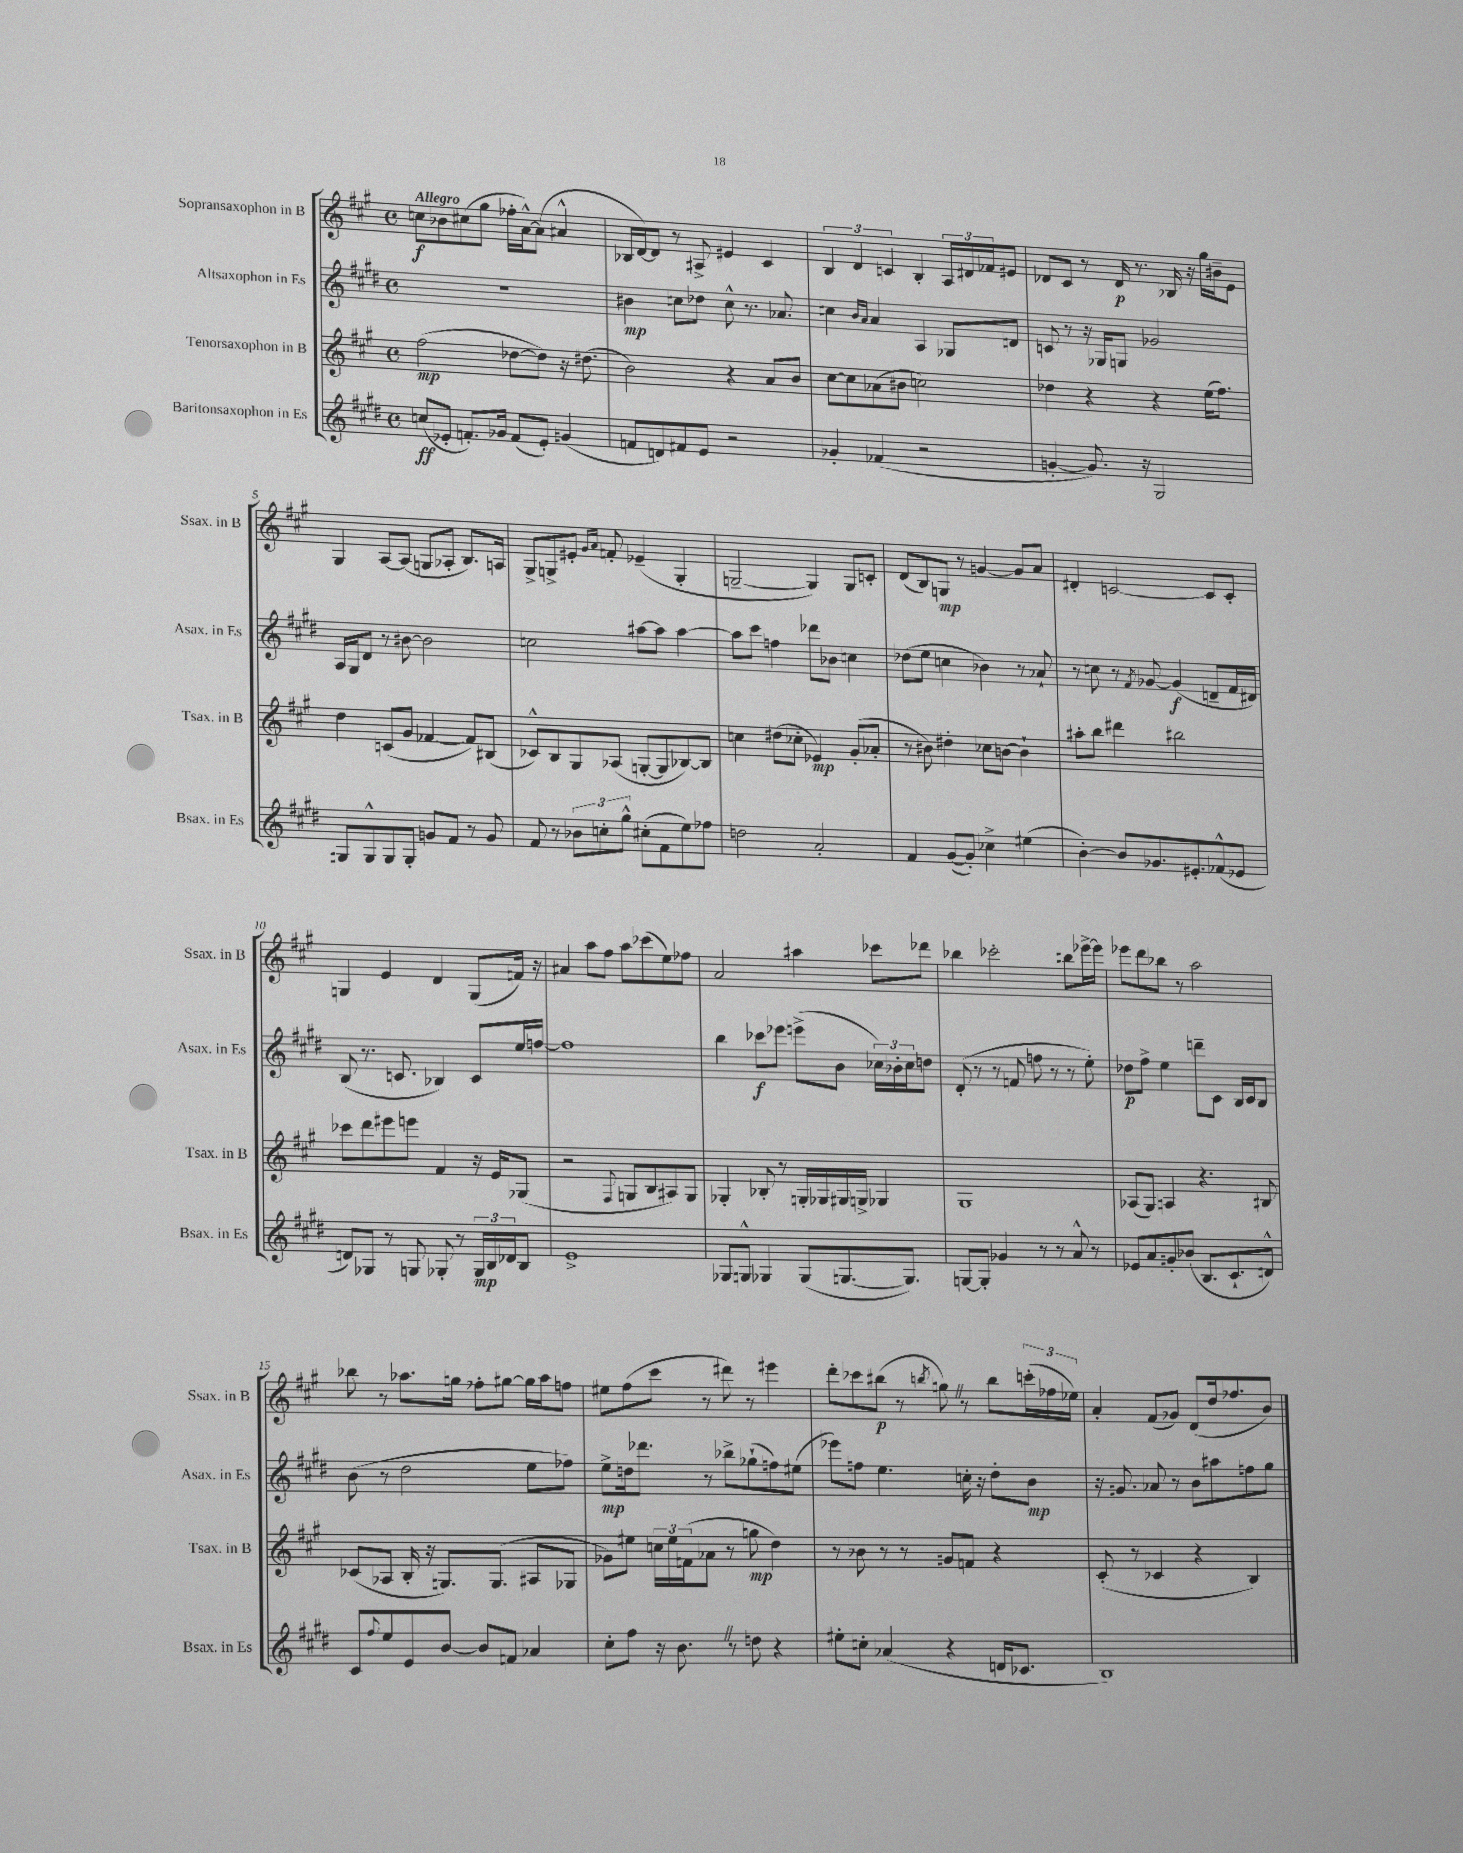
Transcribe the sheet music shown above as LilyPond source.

<<
\new StaffGroup <<
\new Staff = "s0" \with { instrumentName = "Sopransaxophon in B" shortInstrumentName = "Ssax. in B" } {
    \clef treble \key a \major \defaultTimeSignature \time 4/4 \tempo "Allegro"
    c''8\f bes'8 cis''8( gis''8 fes''16-. a'16~-^) a'8( ais'4-^ |
    bes16 d'16~) d'8 r8 ais8-> eis'4 cis'4 |
    \tuplet 3/2 { b4 d'4 c'4 } b4-. \tuplet 3/2 { a16 dis'16 fes'16 } eis'8 |
    des'8 cis'8 r8 des'16\p r8. bes16 r16 gis''16 bis'16-- e'8 |
    gis4 a8~ a8( g8 aes8-. b8.) a16 |
    gis8-> g8-> eis'8-. \grace { gis'16 a'16 } f'8-. ees'4--( g4-. |
    g2~-- g4) g8 c'8-. |
    d'8( b8) g8\mp r8 g'4~ g'8 a'8 |
    dis'4-. c'2~ c'8 c'8-. |
    g4 e'4 d'4 g8( f'16) r16 |
    ais'4 a''8 fis''8 a''8 ces'''8( e''8) fes''8 |
    a'2 ais''4 ces'''8 des'''8 |
    bes''4 ces'''2-. b''8 ees'''16~-> ees'''16 |
    ees'''8 d'''8 bes''8 r8 a''2 |
    bes''8 r8 aes''8. g''16 fes''8-. gis''8~ gis''16 aes''16 f''8 |
    eis''8 fis''8( cis'''8 r8 dis'''8) r8 eis'''4 |
    d'''8-. ces'''8 bis''8\p( r8 \acciaccatura { b''8 } g''8) \once \override BreathingSign.text = \markup { \musicglyph "scripts.caesura.straight" } \breathe r8 b''8 \tuplet 3/2 { c'''16-.( fes''16 ees''16) } |
    a'4-. fis'8( ges'8) d'8( d''16 fes''8. b'8) \bar "|." |
}
\new Staff = "s1" \with { instrumentName = "Altsaxophon in Es" shortInstrumentName = "Asax. in Es" } {
    \clef treble \key e \major \defaultTimeSignature \time 4/4
    R1 |
    bis'4\mp c''8 des''8 c''8-^ r8. aes'8. |
    c''4 \grace { b'16 a'16 } a'4 a4 ges8 d'8 |
    c'8 r8 r16 ges16 g8 ges'2 |
    a16 gis16 dis'8 r8 bis'8~ bis'2 |
    c''2 ais''8~ ais''8 ais''4~ |
    ais''8 cis'''8 f''4 des'''8 bes'8 c''4 |
    des''8( e''8 c''4 bes'4) r8 aes'8-! |
    r8 c''8 r8 \acciaccatura { fis'8 } ges'8~ ges'4\f( d'8-- fis'16 dis'16) |
    b8( r8. c'8. bes4) c'8 e''16 f''16~ |
    f''1 |
    b''4 ces'''8\f ees'''8 e'''8->( b'8 \tuplet 3/2 { ces''16) bes'16-. ces''16 } d''8 |
    dis'8-.( r8 r8 f'8 f''8 r8 r8 e''8-.) |
    des''8\p fis''8-> e''4 d'''8-- cis'8 b16 cis'16 b8 |
    b'8( r8 dis''2 e''8 fes''8) |
    e''8->\mp d''16 des'''8. r8 bes''8-> ges''8-!( f''8) eis''8( |
    ees'''8) f''8 e''4. c''16-. r16 dis''8-. b'8\mp |
    r16 g'8. aes'8 r8 b'8 ais''8 f''8 gis''8 \bar "|." |
}
\new Staff = "s2" \with { instrumentName = "Tenorsaxophon in B" shortInstrumentName = "Tsax. in B" } {
    \clef treble \key a \major \defaultTimeSignature \time 4/4
    fis''2\mp( des''8~ des''8) r16 dis''8.( |
    b'2) r4 a'8 b'8 |
    cis''8~ cis''8 aes'8( bis'8 c''2) |
    des''4 r4 r4 e''16( fis''8.) |
    d''4 c'8( gis'8 fes'4~ fes'8) bis8( |
    ces'8-^) b8 gis8 aes8( g8~-. g8 bes8~) bes8 |
    c''4 dis''8( ces''8-. ees'4\mp) gis'8-.( aes'8-. |
    r8 bis'8) dis''4-. ces''8 b'8~ b'4-! |
    ais''8-. b''8 dis'''4 bis''2 |
    ces'''8 d'''8 eis'''8 e'''8 fis'4 r16 e'16 ges8( |
    r2 \appoggiatura { fis8 } g8 b8 ais8) g8 |
    ges4-. bes8-. r8 g16-. ges16 gis16 g16-> ges4 |
    gis1 |
    aes8( gis8) a4 r4. bis8 |
    ces'8( aes8 b16-. r16 g8.) g8.( ais8 ges8 |
    ges'8) eis''8 \tuplet 3/2 { c''16 eis''16 f'16( } aes'8 r8 g''8\mp d''4) |
    r8 bes'8 r8 r8 g'8 f'8 r4 |
    cis'8-.( r8 ces'4 r4 b4) \bar "|." |
}
\new Staff = "s3" \with { instrumentName = "Baritonsaxophon in Es" shortInstrumentName = "Bsax. in Es" } {
    \clef treble \key e \major \defaultTimeSignature \time 4/4
    c''8\ff( ees'8-. f'8.-.) ges'16 f'8( ees'8-.) g'4( |
    f'8 d'8) fis'8 e'8 r2 |
    ges'4-. fes'4( r2 |
    g'4~-. g'8.) r16 gis2 |
    g8 g8-^ g8 g8-. g'8 fis'8 r8 g'8 |
    fis'8 r8 \tuplet 3/2 { bes'8 c''8-. gis''8-^ } cis''8-.( fis'8 e''8) fes''8 |
    d''2 a'2-. |
    fis'4 gis'8~( gis'8-.) ces''4-> eis''4( |
    b'4~-.) b'8 ges'8. eis'8.-. fes'8-^( ees'8 |
    d'8) ges8 r8 g8 ges8-. r8 \tuplet 3/2 { ges16\mp b16 des'16 } b8 |
    e'1-> |
    ges8 g8-^ ges4 ges8( g8.~ g8.) |
    g8~ g8-. ges'4 r8 r8 a'8-^ r8 |
    ees'8 a'8 g'8-. bes'8( b8. cis'8.-! d'8-^) |
    cis'8 \appoggiatura { fis''8 } e''8 e'8 b'8~ b'8 f'8 aes'4 |
    cis''8-. fis''8 r16 b'8. \once \override BreathingSign.text = \markup { \musicglyph "scripts.caesura.straight" } \breathe r8 d''8 r4 |
    eis''8-. c''8-. aes'4( r4 d'16 ces'8. |
    b1) \bar "|." |
}
>>
>>
